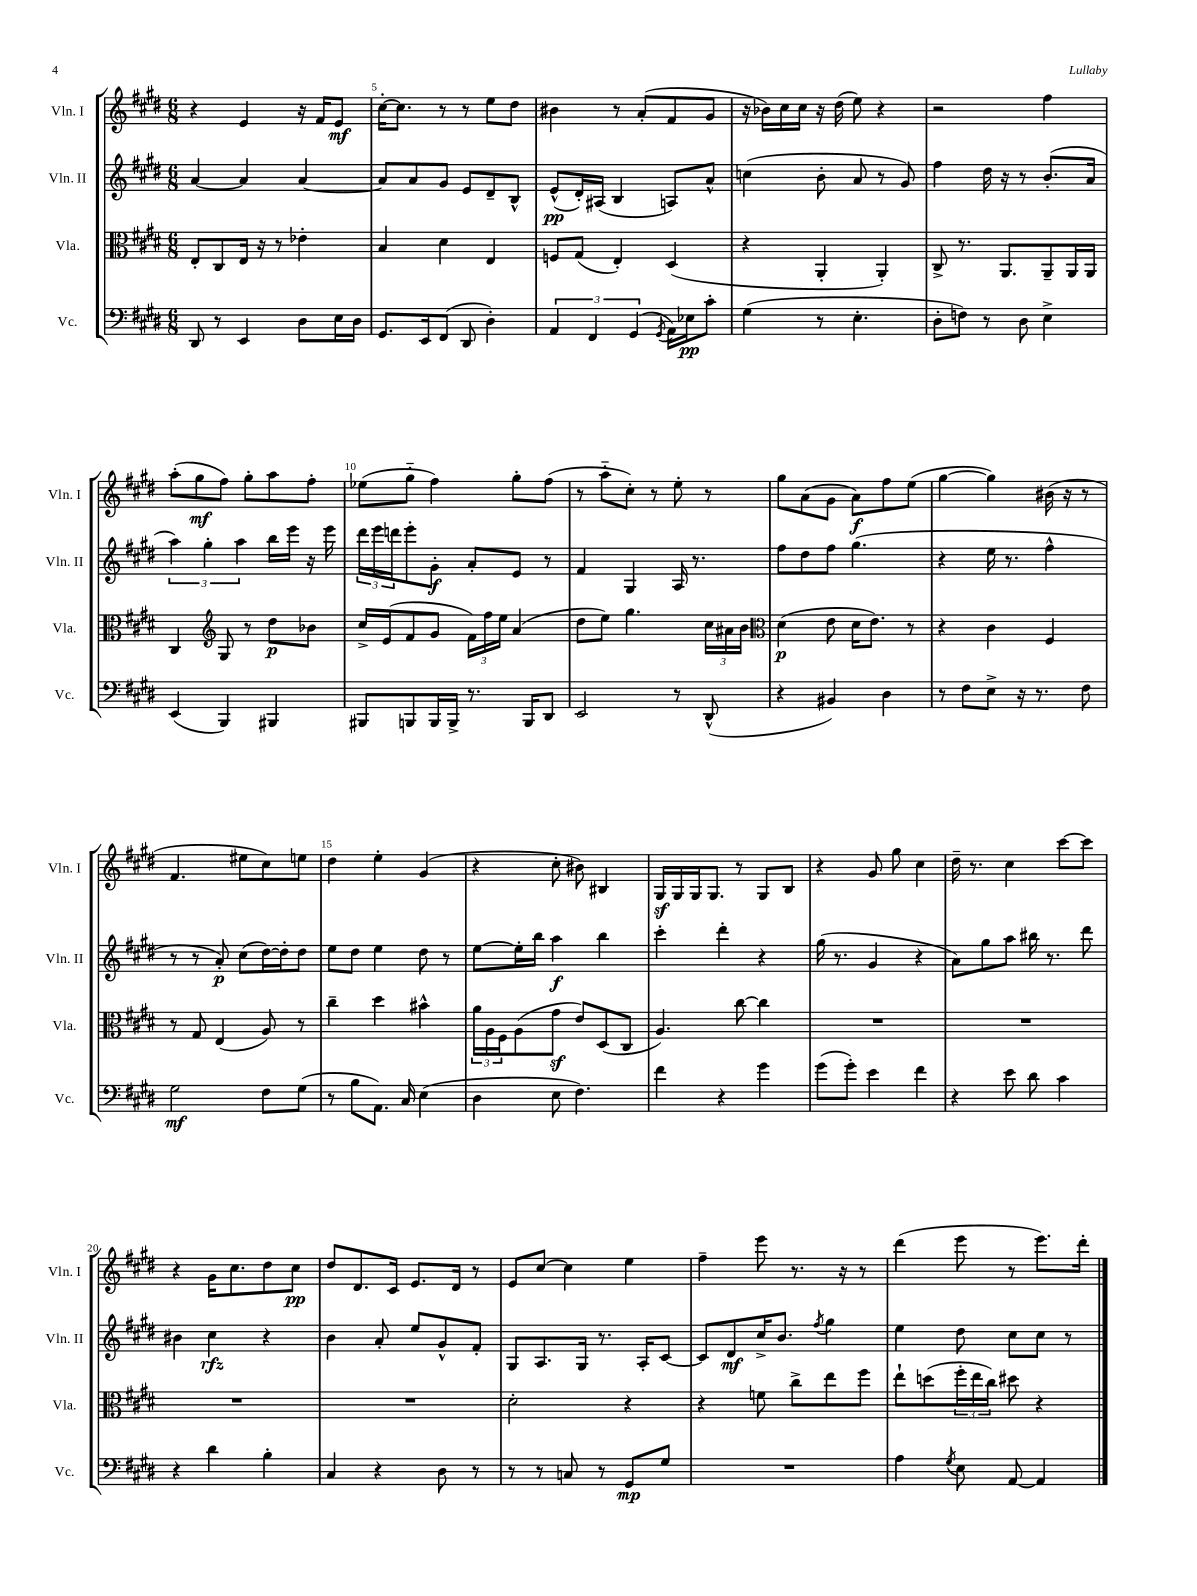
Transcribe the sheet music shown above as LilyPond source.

<<
\new StaffGroup <<
\new Staff = "s0" \with { instrumentName = "Vln. I" shortInstrumentName = "Vln. I" } {
    \clef treble \key e \major \numericTimeSignature \time 6/8
    r4 e'4 r16 fis'16 e'8\mf |
    cis''16~-. cis''8. r8 r8 e''8 dis''8 |
    bis'4 r8 a'8-.( fis'8 gis'8 |
    r16 bes'16) cis''16 cis''16 r16 dis''16( e''8) r4 |
    r2 fis''4 |
    a''8-.( gis''8\mf fis''8) gis''8-. a''8 fis''8-. |
    ees''8( gis''8-_ fis''4) gis''8-. fis''8( |
    r8 a''8-_ cis''8-.) r8 e''8-. r8 |
    gis''8 a'8( gis'8 a'8\f) fis''8 e''8( |
    gis''4~ gis''4) bis'16( r16 r8 |
    fis'4. eis''8 cis''8) e''8 |
    dis''4 e''4-. gis'4( |
    r4 cis''8-. bis'8) bis4 |
    gis16\sf gis16 gis16 gis8. r8 gis8 b8 |
    r4 gis'8 gis''8 cis''4 |
    dis''16-- r8. cis''4 cis'''8~ cis'''8 |
    r4 gis'16 cis''8. dis''8 cis''8\pp |
    dis''8 dis'8. cis'16 e'8. dis'16 r8 |
    e'8 cis''8~ cis''4 e''4 |
    fis''4-- e'''8 r8. r16 r8 |
    dis'''4( e'''8 r8 e'''8.) dis'''16-. \bar "|." |
}
\new Staff = "s1" \with { instrumentName = "Vln. II" shortInstrumentName = "Vln. II" } {
    \clef treble \key e \major \numericTimeSignature \time 6/8
    a'4~ a'4 a'4~ |
    a'8 a'8 gis'8 e'8 dis'8-- b8-^ |
    e'8-^\pp( dis'16-.) ais16( b4 a8) a'8-^ |
    c''4( b'8-. a'8 r8 gis'8) |
    fis''4 dis''16 r16 r8 b'8.-.( a'16 |
    \tuplet 3/2 { a''4) gis''4-. a''4 } b''16 e'''16 r16 e'''16 |
    \tuplet 3/2 { dis'''16 e'''16 d'''16 } e'''8-. gis'8-.\f a'8-. e'8 r8 |
    fis'4 gis4 a16 r8. |
    fis''8 dis''8 fis''8 gis''4.( |
    r4 e''16 r8. fis''4-^ |
    r8 r8 a'8-.\p) cis''8( dis''16~) dis''16-. dis''8 |
    e''8 dis''8 e''4 dis''8 r8 |
    e''8~ e''16-. b''16 a''4\f b''4 |
    cis'''4-. dis'''4-. r4 |
    gis''16( r8. gis'4 r4 |
    a'8) gis''8 a''8 bis''16 r8. dis'''8 |
    bis'4 cis''4\rfz r4 |
    b'4 a'8-. e''8 gis'8-^ fis'8-. |
    gis8 a8. gis16 r8. a16-. cis'8~ |
    cis'8 dis'8\mf cis''16-> b'8. \acciaccatura { fis''8 } gis''4 |
    e''4 dis''8 cis''8 cis''8 r8 \bar "|." |
}
\new Staff = "s2" \with { instrumentName = "Vla." shortInstrumentName = "Vla." } {
    \clef alto \key e \major \numericTimeSignature \time 6/8
    e8-. cis8 e16 r16 r8 ees'4-. |
    b4 dis'4 e4 |
    f8 gis8( e4-.) dis4( |
    r4 a,4-. a,4-.) |
    cis8-> r8. a,8. a,8-- a,16 a,16 |
    cis4 \clef treble gis8 r8 dis''8\p bes'8 |
    cis''16-> e'16( fis'8 gis'8 \tuplet 3/2 { fis'16) fis''16 e''16 } a'4( |
    dis''8 e''8) gis''4. \tuplet 3/2 { cis''16 ais'16 b'16 } |
    \clef alto dis'4\p( e'8 dis'16 e'8.) r8 |
    r4 cis'4 fis4 |
    r8 gis8 e4( a8) r8 |
    cis''4-- dis''4 bis'4-^ |
    \tuplet 3/2 { a'16 a16 fis16 } a8( gis'8\sf e'8) dis8( cis8 |
    a4.) cis''8~ cis''4 |
    R2. |
    R2. |
    R2. |
    R2. |
    dis'2-. r4 |
    r4 f'8 cis''8-> e''8 fis''8 |
    e''8-! d''8( \tuplet 3/2 { fis''16-. e''16 cis''16) } dis''8 r4 \bar "|." |
}
\new Staff = "s3" \with { instrumentName = "Vc." shortInstrumentName = "Vc." } {
    \clef bass \key e \major \numericTimeSignature \time 6/8
    dis,8 r8 e,4 dis8 e16 dis16 |
    gis,8. e,16 fis,8( dis,8 dis4-.) |
    \tuplet 3/2 { a,4 fis,4 gis,4( } \acciaccatura { gis,8 } a,16) ees16\pp cis'8-. |
    gis4( r8 e4.-. |
    dis8-. f8) r8 dis8 e4-> |
    e,4( b,,4) bis,,4 |
    bis,,8 b,,8 b,,16 b,,16-> r8. b,,16 dis,8 |
    e,2 r8 dis,8-^( |
    r4 bis,4) dis4 |
    r8 fis8 e8-> r16 r8. fis8 |
    gis2\mf fis8 gis8( |
    r8 b8 a,8.) cis16 e4( |
    dis4 e8 fis4.) |
    fis'4 r4 gis'4 |
    gis'8( gis'8-.) e'4 fis'4 |
    r4 e'8 dis'8 cis'4 |
    r4 dis'4 b4-. |
    cis4 r4 dis8 r8 |
    r8 r8 c8 r8 gis,8\mp gis8 |
    R2. |
    a4 \acciaccatura { gis8 } e8 a,8~ a,4 \bar "|." |
}
>>
>>
\layout { \context { \Score currentBarNumber = #4 \override BarNumber.break-visibility = ##(#f #t #t) barNumberVisibility = #(every-nth-bar-number-visible 5) } }
